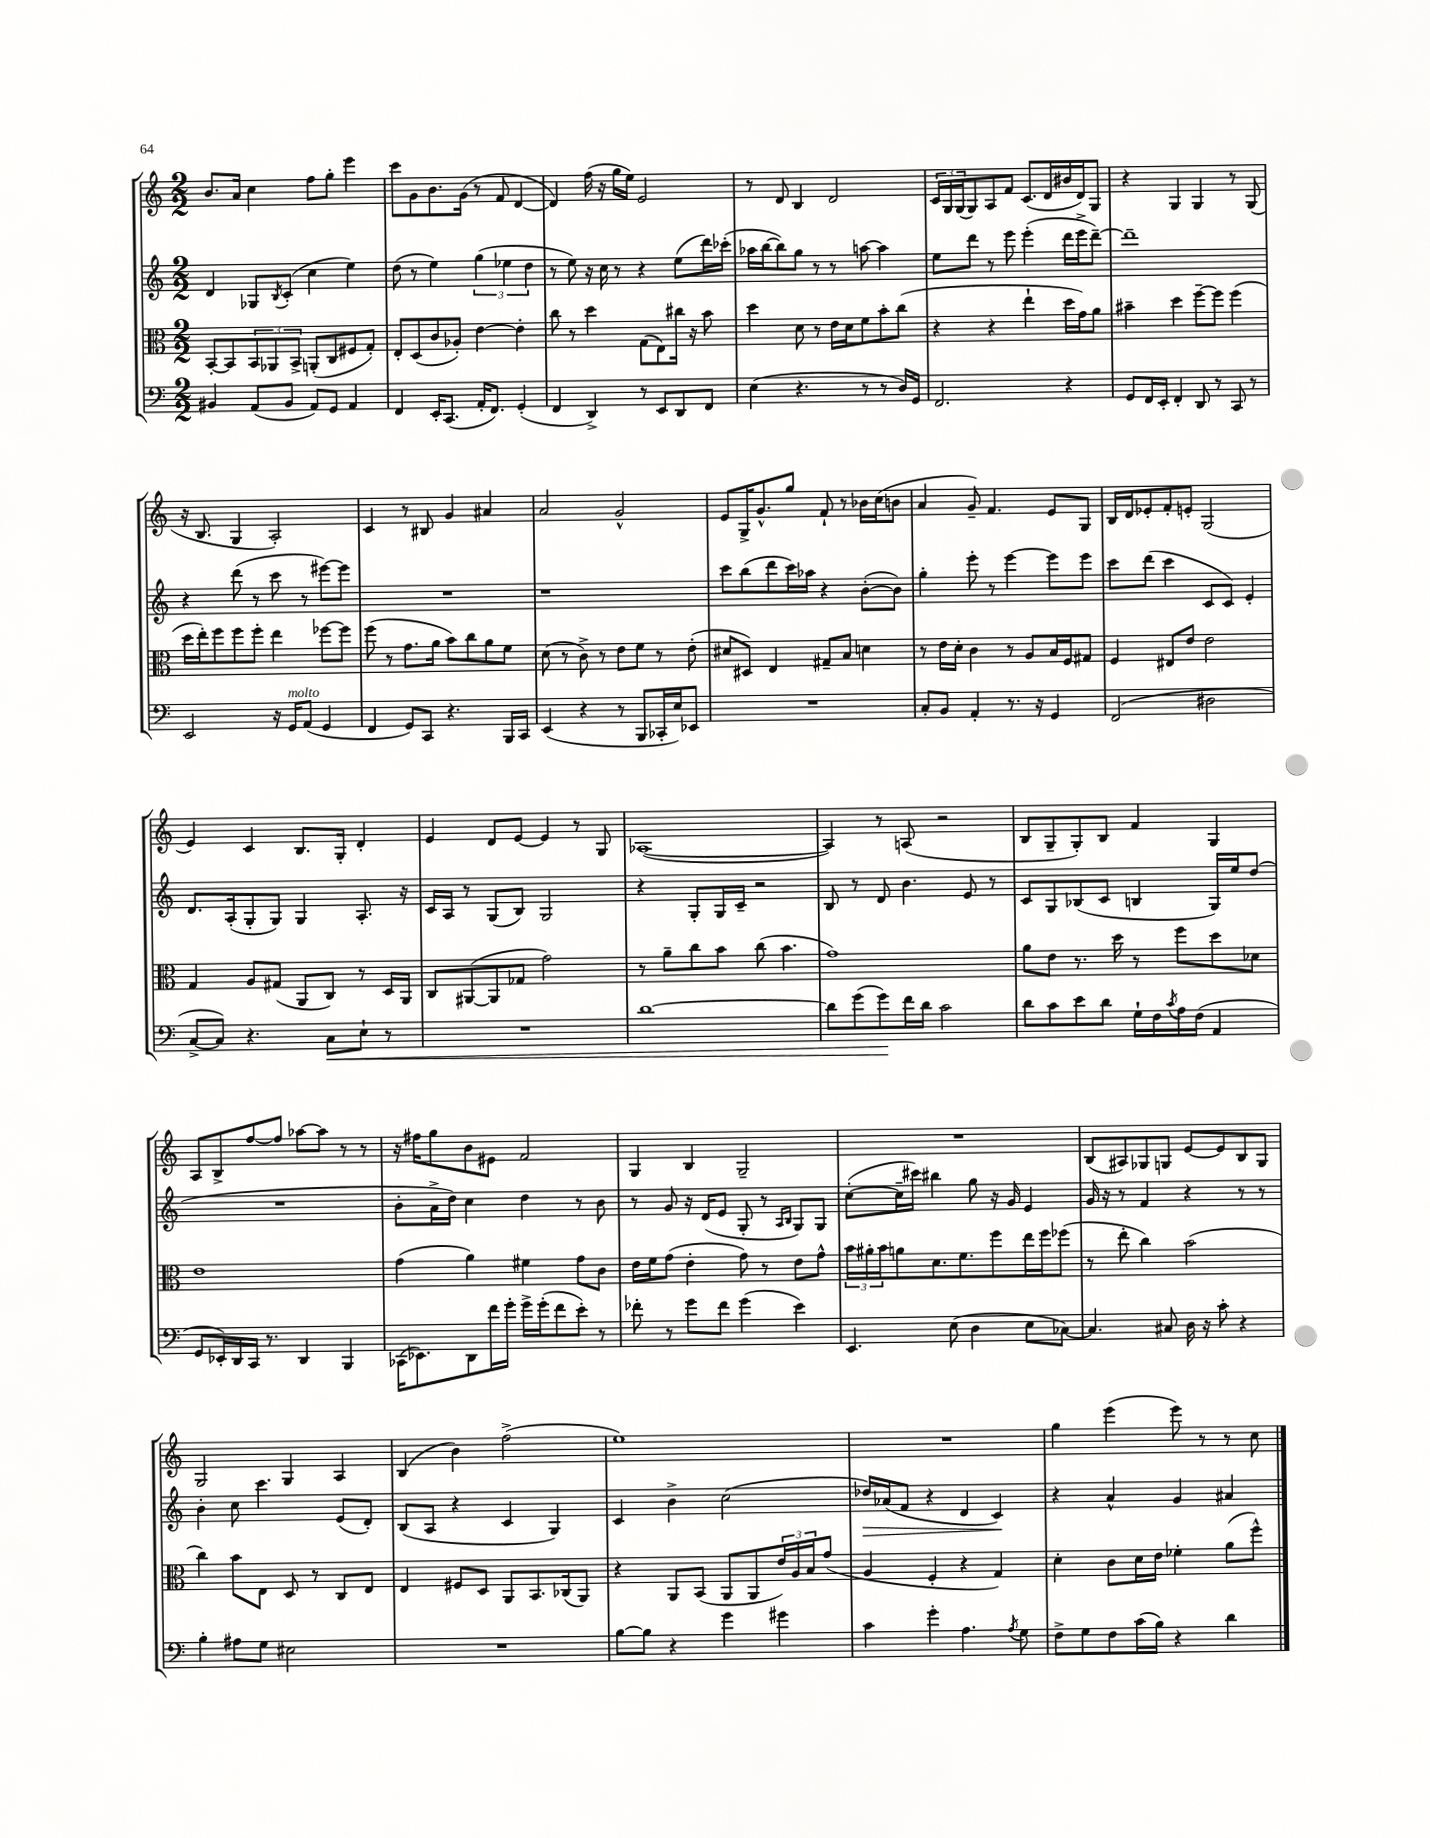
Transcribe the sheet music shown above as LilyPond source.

<<
\new StaffGroup <<
\new Staff = "s0" {
    \clef treble \key c \major \numericTimeSignature \time 2/2
    b'8. a'16 c''4 f''8 g''8-. e'''4 |
    c'''8 g'8 b'8. g'16( r8 f'8 d'4~ |
    d'4) f''16( r16 g''16 e''16) e'2 |
    r8 d'8 b4 d'2 |
    \tuplet 3/2 { c'16 g16 g16( } g8) a8 f'8 c'8.( d'16 bis'16 d'16) g8 |
    r4 g4 g4 r8 g8( |
    r16 b8. g4 a2-.) |
    c'4 r8 bis8 g'4 ais'4 |
    a'2 g'2-^ |
    e'8 g16-> g'8.-^ g''8 f'8-! r8 bes'16 c''16( b'8 |
    a'4 g'8--) f'4. e'8 g8 |
    b16 d'16 ees'8-. f'8-. e'8-. g2( |
    e'4) c'4 b8. g16-. d'4-. |
    e'4 d'8 e'8~ e'4 r8 g8 |
    aes1~( |
    aes4) r8 a8( r2 |
    b8 g8-- g8-.) b8 f'4 g4 |
    a8 b8-> f''8~ f''8 aes''8~ aes''8 r8 r8 |
    r16 fis''16 g''8 b'8 eis'8 f'2 |
    g4 b4 g2-- |
    R1 |
    b8( ais8) ges8 g8 e'8~ e'8 b8 g8 |
    g2 g4 a4 |
    b4( b'4) f''2->( |
    e''1) |
    R1 |
    g''4 e'''4( e'''8) r8 r8 c''8 \bar "|." |
}
\new Staff = "s1" {
    \clef treble \key c \major \numericTimeSignature \time 2/2
    d'4 ges8 \acciaccatura { b8 } c'8-.( c''4 e''4) |
    d''8( r8 e''4) \tuplet 3/2 { g''4( ees''4 d''4 } |
    r8 e''8) r16 c''16 r8 r4 e''8( d'''16) ces'''16-.( |
    aes''16 b''16~ b''8) g''8 r8 r8 a''8~ a''4 |
    e''8 d'''8 r8 e'''8 e'''4-.( d'''16 e'''16-> d'''8~--) |
    d'''1-- |
    r4 d'''8( r8 c'''8 r8 eis'''8~) eis'''8 |
    R1 |
    r1 |
    c'''8 b''8( d'''8 c'''16) aes''16 r4 b'8~-.( b'8) |
    g''4-. e'''8-. r8 e'''4~ e'''8 e'''8 |
    c'''8 d'''8( c'''4 c'8 c'8) e'4-. |
    d'8. a16-.( g8-. g8) g4 a8.-. r16 |
    c'16 a16 r8 g8( b8) g2 |
    r4 g8-. g16 c'16-- r2 |
    b8 r8 d'8 b'4. e'8 r8 |
    c'8 g8 bes8( c'8 b4 g16) e''16 d''8( |
    R1 |
    b'8-. a'16-> d''16) c''4 d''4 r8 b'8 |
    r8 g'8 r16 d'16( e'8 g8-. r8 \grace { a16 b16 } g8) g8 |
    c''8~-.( c''16-- cis'''16) bis''4 g''8 r16 g'16 e'4 |
    g'16 r16 r8 f'4 r4 r8 r8 |
    b'4-. c''8 c'''4. e'8( d'8-.) |
    b8( a8 r4 c'4 g4) |
    c'4 b'4-> c''2( |
    des''16\>) aes'16( f'8 r4 d'4 c'4\!) |
    r4 a'4-^ g'4 ais'4 \bar "|." |
}
\new Staff = "s2" {
    \clef alto \key c \major \numericTimeSignature \time 2/2
    b,8~-. b,8 \tuplet 3/2 { b,8 aes,8 b,8-> } a,8-.( c8 fis8 g8-.) |
    e8-. d8( c'8 aes8-.) e'4~ e'4-. |
    c''8 r8 d''4 g8( e8) cis''16 r16 b'8 |
    d''4 d'8 r8 e'16 d'16 f'8 b'8-. c''8( |
    r4 r4 e''4-! d''16 g'16) a'8 |
    bis'4-- d''4 f''8~-- f''8 f''4( |
    d''16 e''16-.) f''8 f''8 f''8-. e''4 fes''8~ fes''8 |
    f''8( r8 g'8. a'16 b'8) c''8 a'8 f'8 |
    d'8( r8 c'8->) r8 e'8 f'8 r8 e'8-.( |
    dis'8 dis8) e4 gis8-- b8 d'4 |
    r8 e'16 d'16-. c'4 r8 a8 b16 f16 gis8 |
    f4 eis8 e'8 e'2 |
    g4 a8 gis8( a,8 c8) r8 d16 a,16 |
    c8 ais,8~( ais,8 ges8 g'2) |
    r8 a'8-- c''8 b'8 c''8( b'4. |
    g'1) |
    a'8 e'8 r8. d''16 r8 f''8 d''8 des'8 |
    e'1 |
    g'4( a'4) fis'4 g'8 c'8 |
    e'16 f'16 g'8( e'4-. g'8) r8 e'8 g'8-^ |
    \tuplet 3/2 { b'16 ais'16-. b'16 } a'8 d'8. f'8. f''8 e''16 f''16 fes''8( |
    r8 e''8-. c''4) b'2( |
    c''4) b'8 e8 d8 r8 c8 e8 |
    e4 fis8 d8 a,8 b,8. ces16( a,8) |
    r4 a,8 b,8( a,8 a,8 \tuplet 3/2 { e'16) a16 b16 } g'8( |
    a4 f4-. r4 g4) |
    d'4-. c'8 d'16 e'16 fes'4-. a'8( f''8-^) \bar "|." |
}
\new Staff = "s3" {
    \clef bass \key c \major \numericTimeSignature \time 2/2
    bis,4 a,8( bis,8 a,8) g,8 a,4 |
    f,4 e,16-. c,8.( a,16-. f,8.) g,4-.( |
    f,4 d,4->) r8 e,8 d,8 f,8 |
    e4( r4. r8 r8 d16) g,16 |
    f,2. r4 |
    g,8 f,16 e,16-. f,4-. d,8 r8 c,8 r8 |
    e,2 r16 g,16^\markup { \italic "molto" } a,8( g,4 |
    f,4 g,8) c,8 r4. b,,16 c,16 |
    e,4( r4 r8 b,,8 ces,16-. e16) ees,8 |
    R1 |
    c8-. b,8 a,4-. r8. r16 g,4 |
    f,2( dis2 |
    c8~-> c8) r4. c8\< e8-! r8 |
    R1 |
    d'1~ |
    d'8 g'8( g'8\!) f'16 d'16 c'2 |
    d'8 c'8 e'8 d'8 g16-! f16 \acciaccatura { c'8 } a16 f16( a,4 |
    g,8 ees,16-.) d,16 c,16 r8. d,4 b,,4 |
    ces,16( ees,8.) d,8 f'16 g'16-. g'16-> g'16-.( f'8 e'8-.) r8 |
    fes'8-. r8 g'8 fes'8 g'4( e'4) |
    e,4. e8( d4 e8 ces8~) |
    ces4. cis8 d16 r16 c'8-. r4 |
    b4-. ais8 g8 eis2 |
    R1 |
    b8~ b8 r4 g'4 gis'4 |
    c'4 g'4-. a4. \acciaccatura { a8 } g8 |
    f8-> g8 f8 c'16( b16) r4 d'4 \bar "|." |
}
>>
>>
\layout { \context { \Score \remove "Bar_number_engraver" } }
